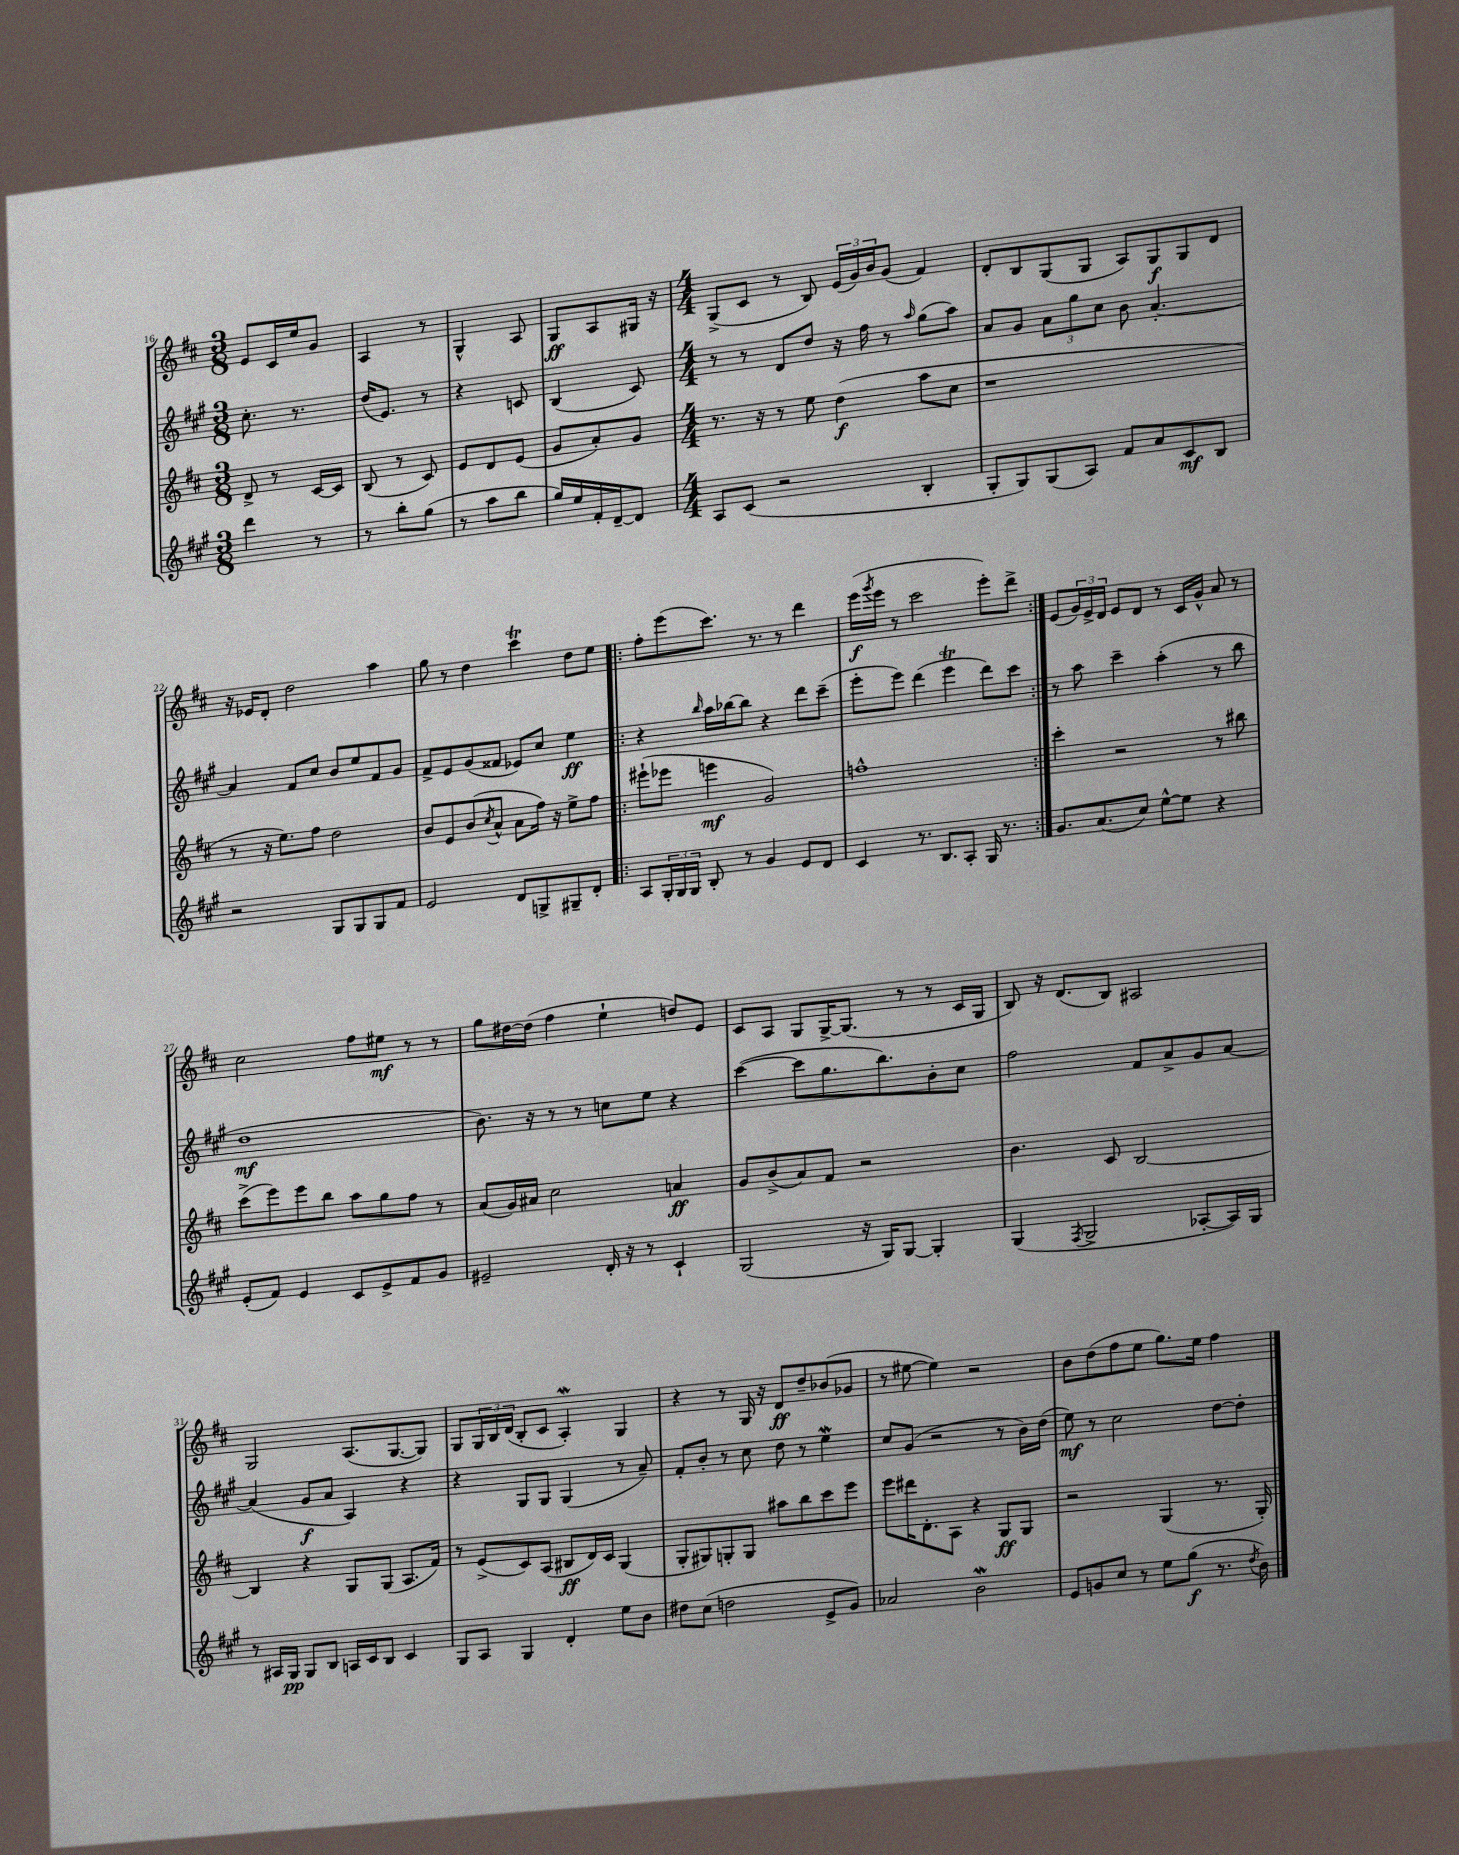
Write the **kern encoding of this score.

**kern	**kern	**kern	**kern
*staff4	*staff3	*staff2	*staff1
*clefG2	*clefG2	*clefG2	*clefG2
*k[f#c#g#]	*k[f#c#]	*k[f#c#g#]	*k[f#c#]
*M3/8	*M3/8	*M3/8	*M3/8
4ddd\	8d^/	8.cc#'\	8e/L
.	8r	.	16c#/L
.	.	8.r	16ee/J
8r	[16c#/LL	.	8g/J
.	16c#/]JJ	.	.
=	=	=	=
8r	(8B/	(16dd/LK	4A/
.	.	8.e/J)	.
8bb'\L	8r	.	.
(8gg#\J	8c#/)	8r	8r
=	=	=	=
8r	8e/L	4r	4G^^/
8aa\L	8d/	.	.
8bb\J	(8e/J	8c/	8A/
=	=	=	=
16gg#/LL)	8g/L	(4B/	8G/L
16ee/	.	.	.
16f#'/	8a'/)	.	8A/
[16d~/J	.	.	.
8d/]J	8g/J	8c#/)	16G#/Jk
.	.	.	16r
=	=	=	=
*M4/4	*M4/4	*M4/4	*M4/4
8A/L	8.r	8r	(8G^/L
(8c#/J	.	8r	8c#/J
.	16r	.	.
2r	8r	8d/L	8r
.	8ee\	8dd/J	8B/)
.	(4dd\	16r	(24e/LL
.	.	.	24g/)
.	.	16ff#\	.
.	.	.	24b/J
.	.	8r	(8g/J
.	.	16qqaa/	.
4B'/	8aa\L	(8gg#\L	4f#/)
.	8cc#\J	8aa\J)	.
=	=	=	=
8G#'/L	1r	8a/L	8d'/L
8G#/)	.	8g#/J	8B/
(8G#/	.	12a\L	(8G/
.	.	12gg#\	.
8A/J)	.	.	8G/J
.	.	12cc#\J	.
8f#/L	.	8b\	8A/L)
8a/	.	[4.a'/	8G/
8c#/	.	.	8G/
8B/J	.	.	8d/J
=	=	=	=
2r	8r	4a/]	16r
.	.	.	16e-/LK
.	16r	.	8d'/J
.	8.ee\L)	.	.
.	.	8f#/L	2dd\
.	8ff#\J	8cc#/J	.
8G#/L	2dd\	8b/L	.
8G#/	.	8ee/	.
8G#/	.	8f#/	4aa\
8f#/J	.	8g#/J	.
=	=	=	=
2e/	8b/L	8f#^/L	8gg\
.	8e/	8e/	8r
.	(8b/	(8g#/	4dd\
.	8qcc#/	.	.
.	8a^^/J	8f##/J	.
8d/L	8a\L	8e-/L)	4ccc#\
8G^/	16ff#\Jk)	8cc#/J	.
.	16r	.	.
8G#~/	8ee^\L	4ee\	8dd\L
8d'/J	8ff#\J	.	8ee\J
=!|:	=!|:	=!|:	=!|:
8A/L	(8eee#`\L	4r	8ff#'\L
24G#'/L	8eee-\J	.	(8eee\
24G#/	.	.	.
24G#/JJ	.	.	.
.	.	16qqbb/	.
8B'/	4eee\	16aa\LL	8.ccc#\J)
.	.	[16bb-\J	.
8r	.	8bb-\]J	.
.	.	.	8.r
4g#/	2g/)	4r	.
.	.	.	8r
8e/L	.	8ddd\L	4ddd\
8d/J	.	(8ccc#~\J	.
=	=	=	=
4c#/	1ff^^	8eee'\L	(16eee\LL
.	.	.	8qggg/
.	.	.	16eee\JJ
.	.	8eee\J)	8r
8.r	.	(4ddd\	2ccc#\
8.B/L	.	.	.
.	.	4eee\	.
8A'/J	.	.	.
16G#/	.	8ddd\L)	8eee'\L)
8.r	.	.	.
.	.	8ccc#\J	8ddd^\J
=:|!	=:|!	=:|!	=:|!
8.g#/L	4ccc#'\	8r	(8e/L
.	.	8aa\	24g/L)
.	.	.	24e^/
(8.a/	.	.	.
.	.	.	24d/JJ
.	2r	4ccc#~\	8e/L
8cc#/J)	.	.	8d/J
[8ee^^\L	.	(4aa'\	8r
8ee\]J	.	.	16c#/LL
.	.	.	16g^^/JJ
4r	8r	8r	8a/
.	8bb#\	8bb\	8r
=	=	=	=
(8e'/L	(8ccc#^\L	1dd	2cc#\
8f#/J)	8eee\)	.	.
4e/	8eee\	.	.
.	8bb\J	.	.
8c#/L	8aa\L	.	8ff#\L
8e^/	8gg\	.	8ee#\J
8f#/	8ff#\J	.	8r
8g#/J	8r	.	8r
=	=	=	=
2e#~/	(8a/L	8.b\)	8gg\L
.	16g/L)	.	[16dd#\L
.	16a#/JJ	16r	(16dd#\]JJ
.	2cc#\	8r	4ff#\
.	.	8r	.
16d'/	.	8cc\L	4ee`\
16r	.	.	.
8r	.	8ee\J	.
4c#`/	4a/	4r	8dd/L)
.	.	.	8e/J
=	=	=	=
(2G#/	8g/L	([4ccc#\	8c#/L
.	(8b^/	.	8A/J
.	8a/)	8ccc#\]L	8G/L
.	8f#/J	8.gg#\	[16G^/K
.	.	.	(8.G/]J
16r	2r	.	.
16G#/LK)	.	8.bb\)	.
[8G#/J	.	.	8r
4G#'/]	.	8b'\	8r
.	.	8cc#\J	16c#/LL
.	.	.	16G/JJ
=	=	=	=
(4G#/	4.b\	2ff#\	8B/)
.	.	.	16r
.	.	.	(8.d/L
8qF#/	.	.	.
2G#^/	.	.	.
.	8c#/	.	8B/J)
.	[2B/	8f#/L	2A#/
.	.	8a^/	.
[8A-'/L	.	8g#/	.
16A-/]L)	.	[8a/J	.
16G#/JJ	.	.	.
=	=	=	=
8r	4B/]	(4a/]	2G/
16A#/LL	.	.	.
16G#/JJ	.	.	.
8G#/L	4r	8g#/L	.
8B/J	.	8a/J	.
16A/LL	8G/L	4A/)	(8.A/L
16c#/J	.	.	.
8B/J	(8G/J	.	.
.	.	.	[8.G/
4c#/	8.A/L	4r	.
.	.	.	8G/]J)
.	16f#/Jk)	.	.
=	=	=	=
8G#/L	8r	4r	8G/L
8A/J	(8e^/L	.	24G/L
.	.	.	24B/
.	.	.	(24d/JJ
4G#/	8c#/)	8G#/L	8B'/L
.	(8A/J	8G#/J	8c#/J
4d'/	8B#/L	(4G#/	4A'/)
.	16d/L)	.	.
.	16c#/JJ	.	.
8ee\L	(4G/	8r	4G/
8b\J	.	8a~/)	.
=	=	=	=
8dd#\L	8G'/L	8f#'/L	4r
(8cc#\J	8G#/)	8b'/J	.
2dd\	8G'/	8r	8r
.	8G/J	8cc#\	16G/
.	.	.	16r
.	8aa#\L	8dd\	8d/L
.	8bb\	8r	8dd~/
8e^/L	8ccc#\	4ee\	(8b-/
8g#/J)	8eee\J	.	8g-/J
=	=	=	=
2a-/	8eee\L	8cc#/L	8r
.	16ddd#\K	(8g#/J	[8ee#\
.	8.d'\	.	.
.	.	2r	4ee#\])
.	8A\J	.	.
2b\	4r	.	2r
.	8G/L	8r	.
.	8G/J	16b\LL)	.
.	.	(16dd\JJ	.
=	=	=	=
8e/L	2r	8ee\)	8b\L
8g/	.	8r	(8dd\
8cc#/J	.	2cc#\	8ff#\
8r	.	.	8ee\J
8ee\L	(4G/	.	8.gg\L)
(8gg#\J	.	.	.
.	.	.	16ee\Jk
8.r	8.r	[8dd\L	4ff#\
.	.	8dd'\]J	.
8qdd/	.	.	.
16b\)	16G'/)	.	.
==	==	==	==
*-	*-	*-	*-
